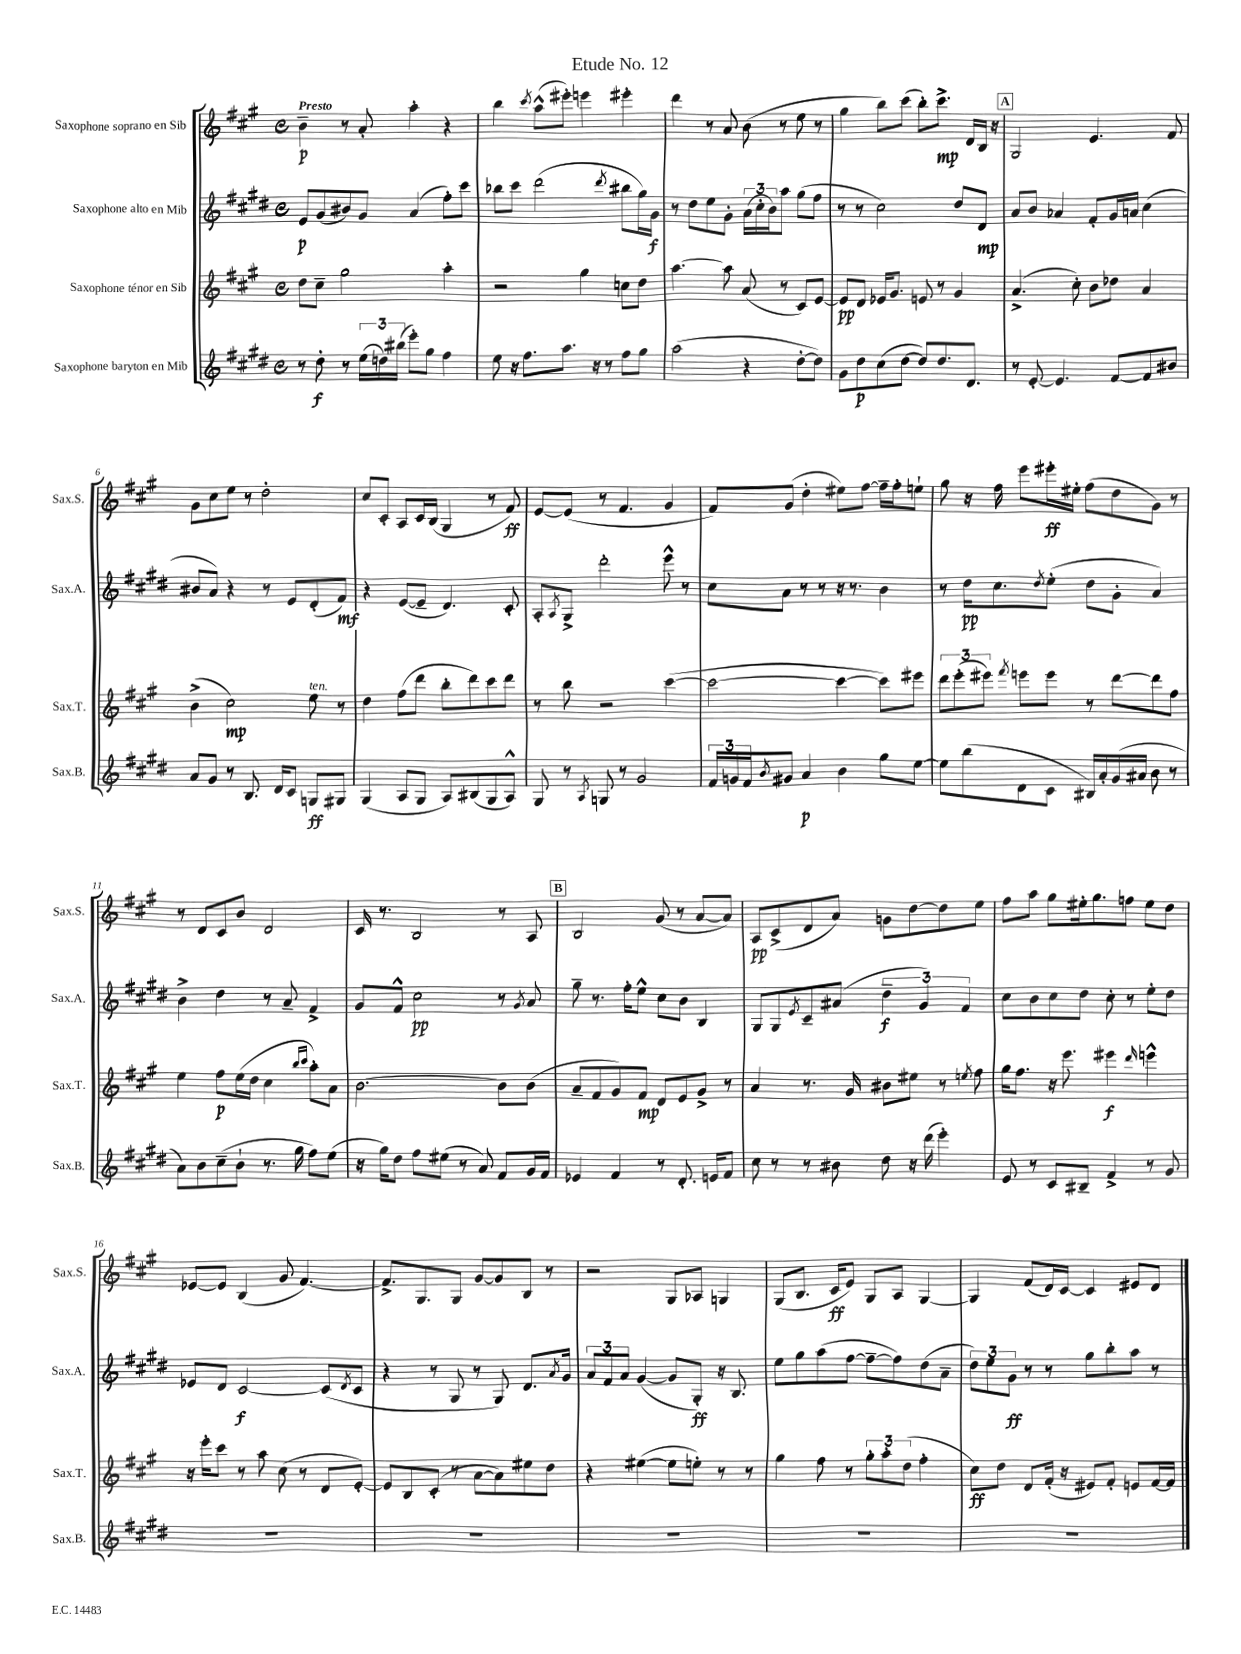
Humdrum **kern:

**kern	**kern	**kern	**kern
*staff4	*staff3	*staff2	*staff1
*clefG2	*clefG2	*clefG2	*clefG2
*k[f#c#g#d#]	*k[f#c#g#]	*k[f#c#g#d#]	*k[f#c#g#]
*M4/4	*M4/4	*M4/4	*M4/4
*met(c)	*met(c)	*met(c)	*met(c)
8r	8dd\L	8e/L	4b~\
8dd#'\	8cc#~\J	(8g#/	.
8r	2gg#\	8b#/)	8r
(24ee\LL	.	8g#/J	8a'/
24dd\)	.	.	.
(24bb#\JJ	.	.	.
8eee'\L)	.	(4a/	4aa'\
8gg#\J	.	.	.
4ff#\	4aa'\	8ff#'\L)	4r
.	.	8ccc#\J	.
=	=	=	=
8ee\	2r	8bb-\L	4bb\
16r	.	8ccc#\J	.
8.ff#\L	.	.	.
.	.	.	8qccc#/
.	.	(2ddd#\	(8aa^^\L
8.aa\J	.	.	8eee#'\J)
.	4gg#\	.	4eee\
16r	.	.	.
8r	.	.	.
.	.	8qddd#/	.
8ff#\L	8cc\L	8bb#\L	4eee#'\
8gg#\J	8dd\J	16gg#\L)	.
.	.	16g#\JJ	.
=	=	=	=
(2aa\	[4.aa\	8r	4ddd\
.	.	8dd#\L	.
.	.	8ee\	8r
.	8aa\]	8g#'\J	8a/
4r	(8a/	(24a\LL	(8b\
.	.	24cc#'\	.
.	.	24b\J)	.
.	8r	8aa\J	8r
[8dd#'\L	8c#/L)	(8gg#\L	8ee\
8dd#\]J)	[8e/J	8ff#\J	8r
=	=	=	=
8g#\L	8e/]L	8r	4gg#\
8dd#\	8d/J	8r	.
(8cc#\	16e-/LK	2cc#\)	8bb\L)
.	8.g#/J	.	.
[8dd#\J	.	.	(8ccc#\J
8dd#/]L)	8e/	.	8bb'\L)
8.dd#/	8r	.	8.ccc#^\J
.	4g#/	8dd#/L	.
8.d#/J	.	.	16d/LL
.	.	8d#/J	16B/JJ
.	.	.	16r
=	=	=	=
8r	(4.a^/	8a/L	2G#/
[8e'/	.	8b/J	.
4.e/]	.	4a-/	.
.	8cc#'\)	.	.
.	8b\L	8f#'/L	4.e/
[8f#/L	8dd-\J	16g#/L	.
.	.	16a/JJ	.
8f#/]	4a/	(4cc#\	.
8b#/J	.	.	8f#/
=	=	=	=
8a/L	(4b^\	8b#/L	8g#\L
8g#/J	.	8a/J)	8cc#\
8r	2cc#\)	4r	8ee\J
8.B/	.	.	8r
.	.	8r	2dd'\
16d#/LK	.	.	.
8c#/J	.	8e/L	.
8G/L	8ee\	(8d#'/	.
8G#/J	8r	8f#/J)	.
=	=	=	=
(4G#/	4dd\	4r	8cc#/L
.	.	.	8c#'/J
8A/L	(8ff#\L	([8e/L	8A/L
8G#/J	8ddd\J	8e~/]J	16c#/L
.	.	.	(16B/JJ
8A/L)	8bb'\L	4.d#/)	4G#/
(8B#/	8ddd\)	.	.
8G#/	8ccc#\	.	8r
8A^^/J)	8ddd\J	8c#'/	8f#/)
=	=	=	=
8G#/	8r	8A'/L	[8e/L
.	.	8qA/	.
8r	8bb\	8G#^/J	(8e/]J
8qA/	.	.	.
8G/	2r	2ddd#'\	8r
8r	.	.	4.f#/
2g#/	.	.	.
.	([4ccc#\	8eee^^\	4g#/
.	.	8r	.
=	=	=	=
24f#/LL	2ccc#\_	8cc#\L	8f#/L)
24g/	.	.	.
24f#/J	.	.	.
8qb/	.	.	.
8g#/J	.	8a\J	(8g#/J
4a/	.	8r	4dd'\
.	.	8r	.
4b\	4ccc#\_	16r	8ee#\L)
.	.	8.r	.
.	.	.	[8ff#\J
8gg#\L	8ccc#\]L)	4b\	16ff#~\]LL
.	.	.	16ff#'\J
[8ee\J	8eee#\J	.	8ee`\J
=	=	=	=
8ee\]L	12ddd\L	8r	8gg#\
.	(12eee'\	.	.
(8bb\	.	16dd#\LK	16r
.	12eee#\J)	.	.
.	.	8.cc#\	16ff#\
.	8qfff#/	.	.
8d#\	8eee\L	.	8eee\L
.	.	8qdd#/	.
8c#\J	8eee\J	(8ee'\J	16eee#'\L
.	.	.	16ee#'\JJ
16B#/LL)	8r	8dd#\L	(8ff#\L
16a'/	.	.	.
(16g#/	[8ddd\L	8g#'\J	8dd\
16a#/JJ	.	.	.
8b\	8ddd\]	4a/)	8g#\J)
8r	8ff#\J	.	8r
=	=	=	=
8a\L)	4ee\	4b^\	8r
8b\	.	.	8d/L
(8cc#~\	8ff#\L	4dd#\	8c#/
8b`\J	(16ee\L	.	8b/J
.	16dd\JJ	.	.
8.r	4cc#\	8r	2d/
.	.	8a~/	.
16gg#\	.	.	.
.	16qqbb/LL	.	.
.	16qqccc#/JJ	.	.
8ff#\L)	8aa'\L)	4f#^/	.
(8ee\J	8a\J	.	.
=	=	=	=
16r	[2.b\	8g#/L	16c#/
16gg#\LK)	.	.	8.r
8dd#\J	.	8f#^^/J	.
8ff#\L	.	2cc#\	2B/
(8ee#\J	.	.	.
8r	.	.	.
8a/)	.	.	.
8f#/L	8b\]L	8r	8r
.	.	8qg#/	.
16g#/L	(8b\J	8a/	8A/
16f#/JJ	.	.	.
=	=	=	=
4e-/	8a~/L	8gg#~\	2B/
.	8f#/	8.r	.
4f#/	8g#/)	.	.
.	.	16ff#'\LK	.
.	8f#/J	8ee^^\J	.
8r	8d/L	8cc#\L	(8g#/
8.d#'/	8e/	8b\J	8r
.	8g#^/J	4B/	[8a/L
16e/LK	.	.	.
8f#/J	8r	.	8a/]J)
=	=	=	=
8cc#\	4a/	8G#/L	8A/L
8r	.	8G#/	(8c#^/
.	.	8qe/	.
8r	8.r	8c#~/	8d/
8b#\	.	(8a#/J	8a/J)
.	16g#/	.	.
8dd#\	8b#\L	6dd#~\	8g\L
16r	8ee#\J	.	[8dd\
.	.	6g#/)	.
(16ddd#\	.	.	.
4eee'\)	8r	.	8dd\]
.	.	6f#/	.
.	8qee/	.	.
.	8ff#\	.	8ee\J
=	=	=	=
8e/	16gg#\LK	8cc#\L	8ff#\L
.	8.ff#\J	.	.
8r	.	8b\	8aa\J
8c#/L	16r	8cc#\	8gg#\L
.	8.eee\	.	.
8B#~/J	.	8dd#\J	16ee#'\k
.	.	.	8.gg#\
4f#^/	4eee#\	8cc#'\	.
.	.	8r	8ff\J
.	16qqddd/	.	.
8r	4eee^^\	8ee'\L	8ee#\L
8g#/	.	8dd#\J	8dd\J
=	=	=	=
1r	16r	8e-/L	[8e-/L
.	16eee'\LK	.	.
.	8ccc#\J	8d#/J	8e-/]J
.	8r	[2c#/	(4B/
.	8aa\	.	.
.	(8cc#\	.	8g#/
.	8r	.	[4.f#/)
.	8d/L	(8c#/]L	.
.	.	8qd#/	.
.	[8e'/J)	8c#/J	.
=	=	=	=
1r	8e/]L	4r	8.f#^/]L
.	8B/	.	.
.	.	.	8.G#/
.	(8c#'/J	8r	.
.	8r	8G#/	8G#/J
.	[8a\L	8r	[8g#/L
.	8a\])	8G#/)	8g#/]
.	8ee#\	8.d#/L	8B/J
.	8dd\J	.	8r
.	.	8qa/	.
.	.	16g#/Jk	.
=	=	=	=
1r	4r	12a/L	2r
.	.	12f#/	.
.	.	12a/J	.
.	([4ee#\	([4g#/	.
.	8ee#\]L	8g#/]L	8G#/L
.	8ee'\J)	8G#'/J)	8A-/J
.	8r	16r	4G/
.	.	8.B/	.
.	8r	.	.
=	=	=	=
1r	4gg#\	8ee\L	(8G#/L
.	.	8gg#\	8.B/J
.	8ff#\	(8aa\	.
.	.	.	16c#/LK
.	8r	[8ff#\J	8e/J)
.	12gg#'\L	8ff#~\_L	8G#/L
.	12aa'\	.	.
.	.	8ff#\])	8A/J
.	(12dd\J	.	.
.	4ff#'\	(8dd#\	[4G#/
.	.	8a~\J	.
=	=	=	=
1r	8cc#\L)	12dd#\L)	4G#/]
.	.	12ee\	.
.	8dd\J	.	.
.	.	12g#\J	.
.	8d/L	8r	(8f#/L
.	(16f#'/Jk	8r	16d/L)
.	16r	.	[16c#/JJ
.	8e#/L)	8gg#\L	4c#/]
.	8f#'/J	8bb'\	.
.	8e/L	8aa\J	8e#/L
.	[16f#/L	8r	8d/J
.	16f#/]JJ	.	.
==	==	==	==
*-	*-	*-	*-
